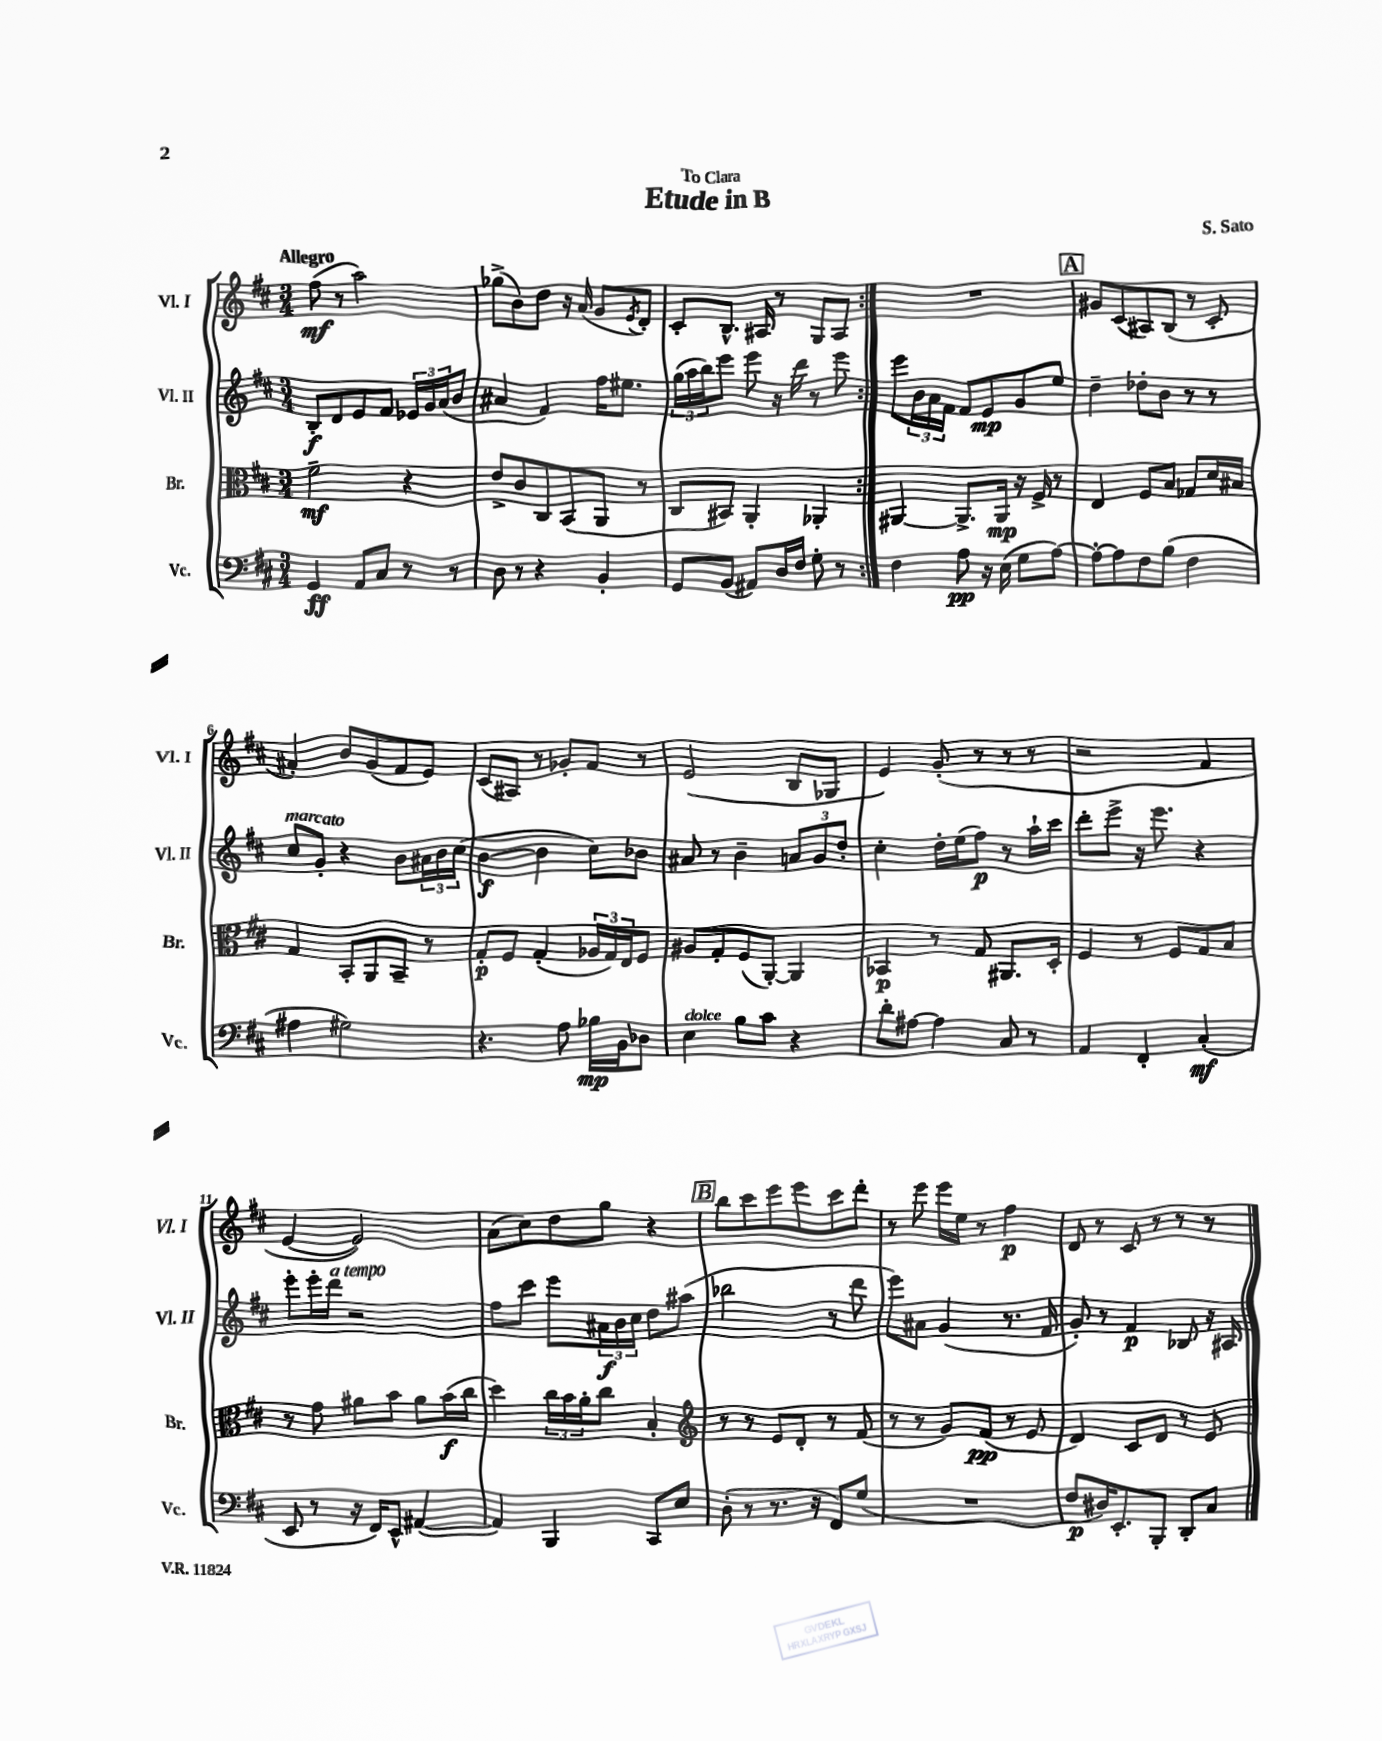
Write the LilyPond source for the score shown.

\header { title = "Etude in B" composer = "S. Sato" dedication = "To Clara" }
<<
\new StaffGroup <<
\new Staff = "s0" \with { instrumentName = "Vl. I" shortInstrumentName = "Vl. I" } {
    \clef treble \key d \major \numericTimeSignature \time 3/4 \tempo "Allegro"
    \repeat volta 2 { fis''8\mf( r8 a''2) |
    ges''8->( b'8) d''8 r16 a'16( g'8 \acciaccatura { e'8 } d'8-.) |
    cis'8-. b8.-^ ais16 r8 g8 ais8 | }
    R2. |
    \mark \markup { \box "A" } gis'8 cis'8( ais8) b8( r8 cis'8-. |
    ais'4-.) b'8 g'8( fis'8 e'8) |
    cis'8( ais8) r8 ges'8-. fis'8 r8 |
    e'2( b8 ges8 |
    e'4) g'8-.( r8 r8 r8 |
    r2 fis'4 |
    e'4~ e'2) |
    a'8( cis''8) d''8 g''8 r4 |
    \mark \markup { \box "B" } b''8 cis'''8 e'''8 e'''8 cis'''8 d'''8-. |
    r8 e'''8 e'''16 e''16 r8 fis''4\p |
    d'8 r8 cis'8 r8 r8 r8 \bar "|." |
}
\new Staff = "s1" \with { instrumentName = "Vl. II" shortInstrumentName = "Vl. II" } {
    \clef treble \key d \major \numericTimeSignature \time 3/4
    \repeat volta 2 { b8-.\f d'8 e'8 fis'8 \tuplet 3/2 { ees'16 g'16 a'16( } b'8 |
    ais'4 fis'4) fis''16 eis''8. |
    \tuplet 3/2 { g''16( a''16 b''16) } e'''8 e'''8 r16 d'''16 r8 e'''8 | }
    e'''8 \tuplet 3/2 { b'16 a'16 fis'16 } fis'8 e'8\mp g'8 e''8 |
    \mark \markup { \box "A" } d''4-- des''8-. b'8 r8 r8 |
    cis''8^\markup { \italic "marcato" } g'8-. r4 b'8 \tuplet 3/2 { ais'16 b'16 cis''16( } |
    b'4~\f b'4 cis''8) bes'8 |
    ais'8 r8 b'4-- \tuplet 3/2 { a'8 g'8 d''8-. } |
    cis''4-. d''16-. e''16( fis''8\p) r8 a''16-! cis'''16 |
    d'''8-. e'''8-> r16 e'''8. r4 |
    e'''8-. e'''16-. d'''16^\markup { \italic "a tempo" } r2 |
    fis''8 cis'''8 e'''8 \tuplet 3/2 { ais'16\f b'16 cis''16 } d''8 ais''8( |
    \mark \markup { \box "B" } bes''2 r8 d'''8 |
    e'''8) ais'8 g'4( r8. fis'16 |
    g'8-.) r8 fis'4\p bes8 r16 ais16 \bar "|." |
}
\new Staff = "s2" \with { instrumentName = "Br." shortInstrumentName = "Br." } {
    \clef alto \key d \major \numericTimeSignature \time 3/4
    \repeat volta 2 { fis'2--\mf r4 |
    e'8-> cis'8 cis8 b,8( a,8 r8 |
    cis8 bis,8) a,4-. aes,4-. | }
    ais,4~ ais,8.-> ais,16\mp r16 fis16-> r8 |
    \mark \markup { \box "A" } e4 fis8 b8 ges8 d'16 bis16 |
    g4 b,8-. a,8 b,8-- r8 |
    g8-.\p fis8 g4-.( \tuplet 3/2 { aes16 g16) e16 } fis8 |
    ais8 g8-. fis8( a,8~-.) a,4 |
    bes,4\p r8 g8 ais,8. d16-. |
    fis4 r8 fis8 g8 b8 |
    r8 g'8 ais'8 b'8 ais'8 b'16\f( cis''16 |
    d''4) \tuplet 3/2 { cis''16 b'16 a'16-. } cis''8 b4-. |
    \mark \markup { \box "B" } \clef treble r8 r8 e'8 d'8-. r8 fis'8( |
    r8 r8 g'8) fis'8\pp( r8 e'8 |
    d'4) cis'8 d'8 r8 e'8 \bar "|." |
}
\new Staff = "s3" \with { instrumentName = "Vc." shortInstrumentName = "Vc." } {
    \clef bass \key d \major \numericTimeSignature \time 3/4
    \repeat volta 2 { g,4\ff a,8 cis8 r8 r8 |
    d8 r8 r4 b,4-. |
    g,8 b,8( ais,8) d16 fis16 g8-. r8 | }
    fis4 a8\pp r16 e16( g8 a8~) |
    \mark \markup { \box "A" } a8~-. a8 fis8 b8( fis4 |
    ais4 gis2) |
    r4. a8 bes16\mp b,16 des8 |
    e4^\markup { \italic "dolce" } b8 cis'8 r4 |
    d'8-. ais8~ ais4 cis8 r8 |
    a,4 fis,4-. cis4-.\mf( |
    e,8 r8 r16 fis,16) e,8-^ ais,4~( |
    ais,4) b,,4 cis,8 e8 |
    \mark \markup { \box "B" } d8-.( r8 r8. r16 fis,8) g8( |
    R2. |
    fis8\p dis16) e,8.-. b,,8-. d,8-. cis8 \bar "|." |
}
>>
>>
